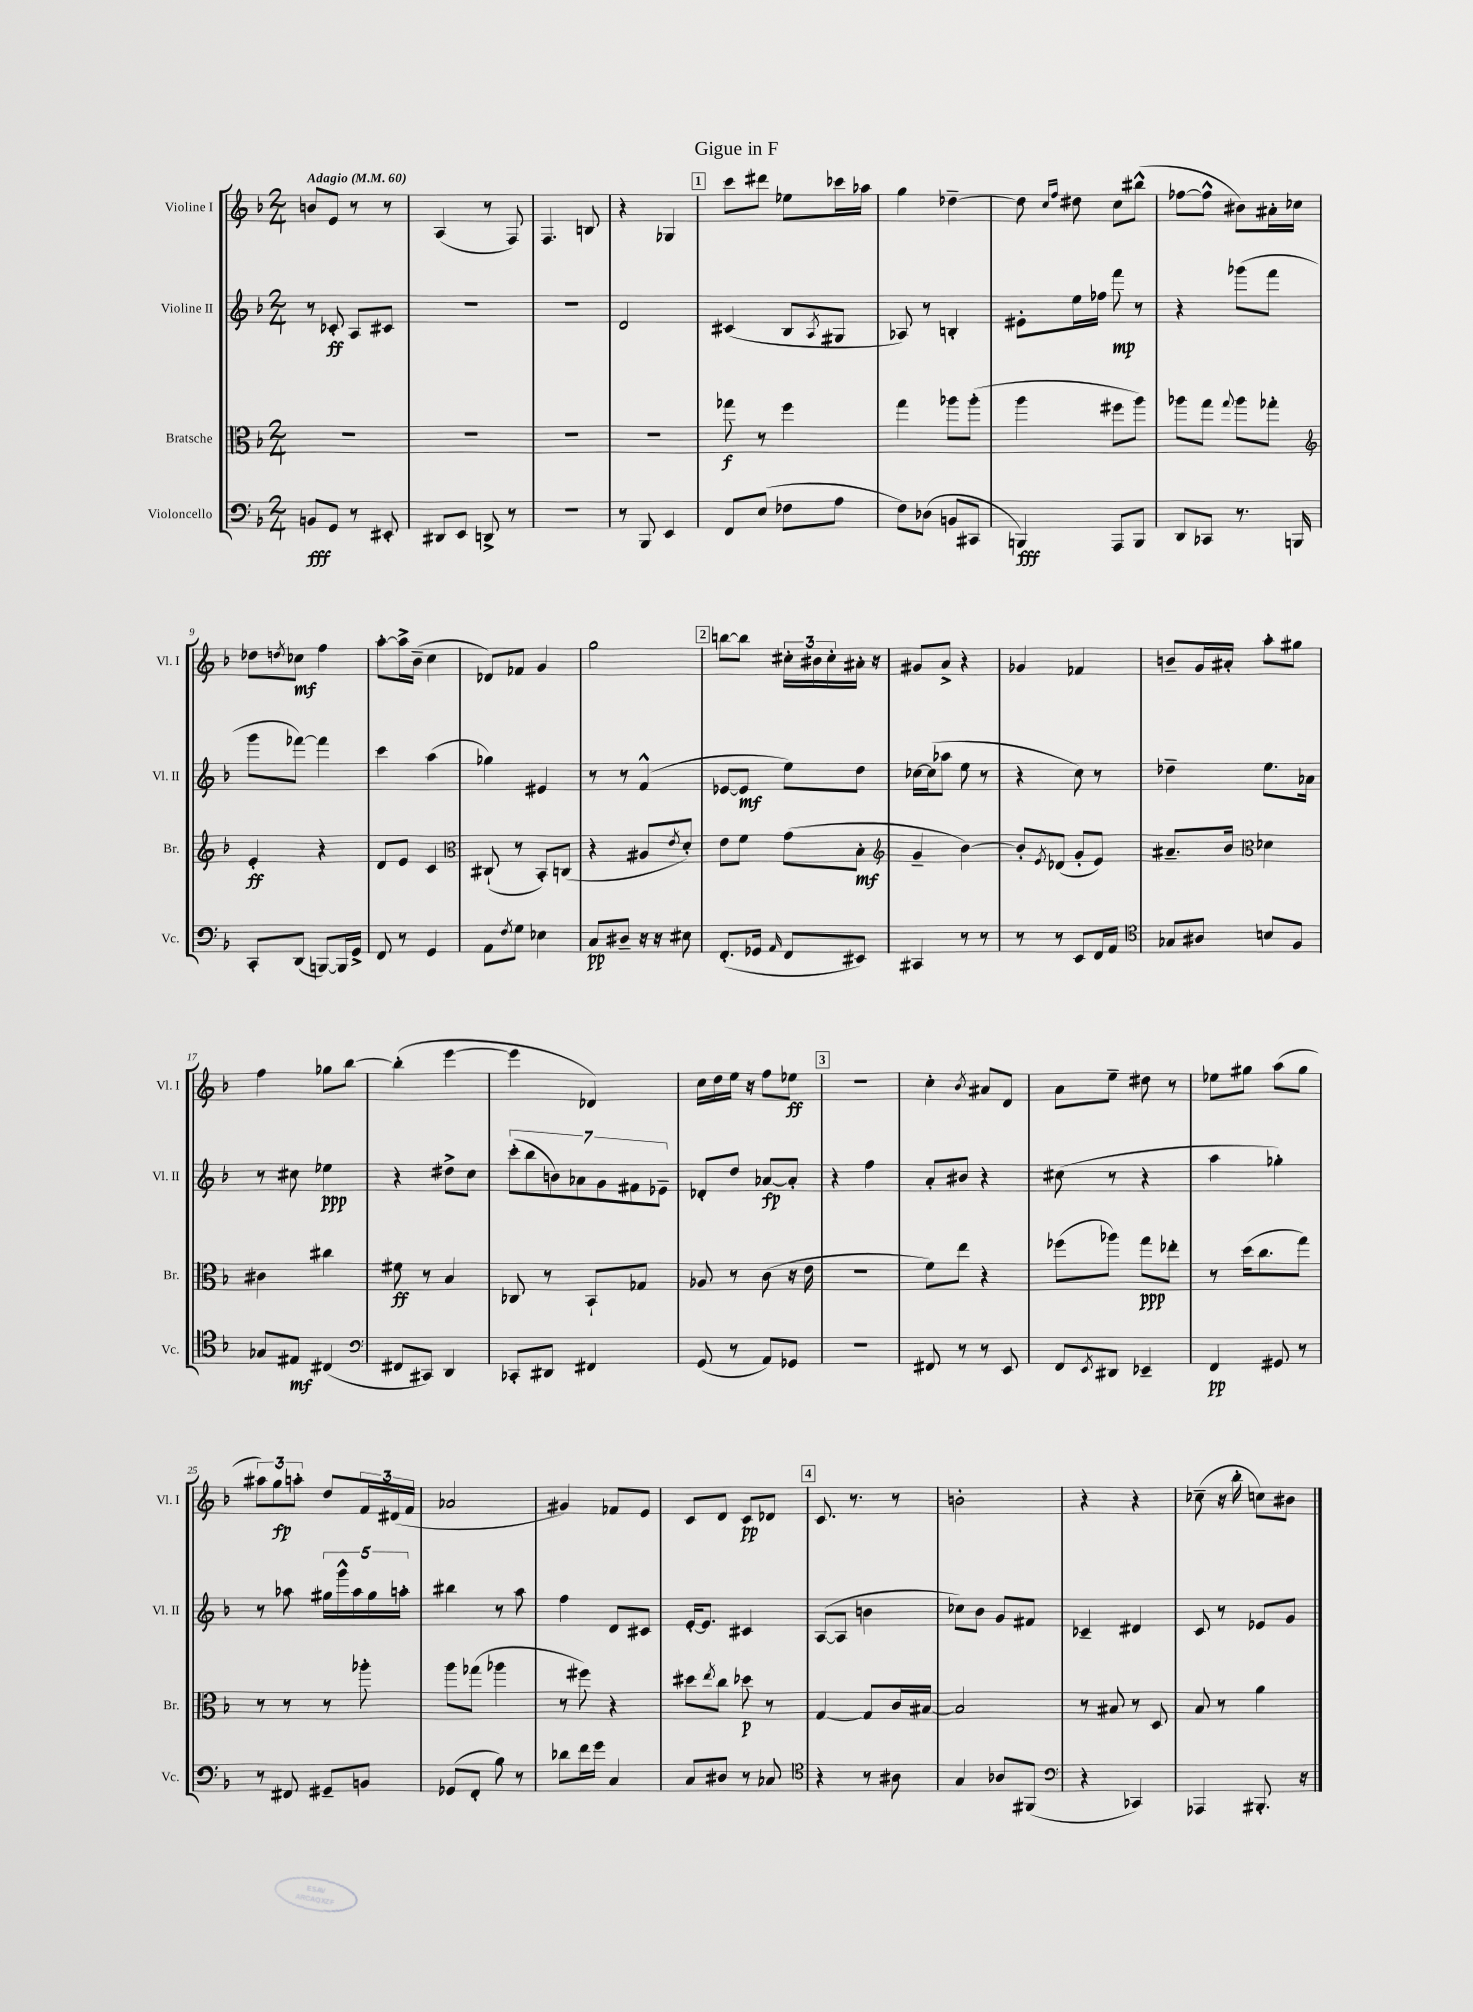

**kern	**kern	**kern	**kern
*staff4	*staff3	*staff2	*staff1
*clefF4	*clefC3	*clefG2	*clefG2
*k[b-]	*k[b-]	*k[b-]	*k[b-]
*M2/4	*M2/4	*M2/4	*M2/4
*MM60	*MM60	*MM60	*MM60
8BB	2r	8r	8b
8GG	.	8c-'	8e
8r	.	8A	8r
8EE#'	.	8c#	8r
=	=	=	=
8DD#	2r	2r	(4A
8EE	.	.	.
8DD^	.	.	8r
8r	.	.	8F)
=	=	=	=
2r	2r	2r	4.F
.	.	.	8B
=	=	=	=
8r	2r	2d	4r
8BBB-	.	.	.
4EE	.	.	4G-
=	=	=	=
8FF	8gg-	(4c#	8ccc
(8E	8r	.	8ddd#
8F-	4ff	8B-	8ee-
.	.	8qA	.
8A	.	8G#	16ccc-
.	.	.	16aa-
=	=	=	=
8F)	4gg	8A-)	4gg
(8D-	.	8r	.
8BB	8aa-	4B'	[4dd-~
8CC#	(8aa-'	.	.
=	=	=	=
4BBB)	4aa	8e#'	8dd-]
.	.	.	16qqcc
.	.	.	16qqff
.	.	16ee	8dd#
.	.	16ff-	.
8AAA	8ff#	8fff	8cc
8BBB	8aa)	8r	(8bb#^^
=	=	=	=
8DD	8aa-	4r	[8ff-
8CC-	8gg	.	8ff-^^]
.	8qqgg	.	.
8.r	8aa-	(8ggg-	8b#)
.	8gg-'	8fff	16a#'
16BBB	.	.	16cc-
=	=	=	=
*	*clefG2	*	*
8CC'	4e'	8ggg	8dd-
.	.	.	8qdd
(8DD	.	[8fff-)	8cc-
[8BBB)	4r	4fff-]	4ff
16BBB]	.	.	.
16GG^	.	.	.
=	=	=	=
8FF	8d	4ccc	[8aa'
8r	8e	.	16aa^]
.	.	.	(16b-~
4GG	4c	(4aa	4cc
=	=	=	=
*	*clefC3	*	*
8AA	(8C#`	4gg-)	8d-)
8qF	.	.	.
8G	8r	.	8f-
4E-	8BB-')	4e#	4g
.	(8C	.	.
=	=	=	=
8C	4r	8r	2gg
8D#~	.	8r	.
16r	8A#	(4f^^	.
16r	.	.	.
.	8qe	.	.
8E#	8d')	.	.
=	=	=	=
(8.FF'	8e	[8e-	[8bb
.	8f	8e-]	8bb]
16GG-	.	.	.
16qqAA	.	.	.
8FF	(8g	8ee)	24cc#'
.	.	.	24b#
.	.	.	24cc#'
8EE#)	8B-'	8dd	16a#'
.	.	.	16r
=	=	=	=
*	*clefG2	*	*
4CC#	4g~	[16cc-	8g#
.	.	(16cc-]	.
.	.	8aa-	8a^
8r	[4b-)	8ee	4r
8r	.	8r	.
=	=	=	=
8r	8b-']	4r	4g-
.	8qe	.	.
8r	(8d-	.	.
8EE	8g'	8cc)	4f-
16FF	8e)	8r	.
16AA	.	.	.
=	=	=	=
*clefC4	*	*	*
8G-	8.a#~	4dd-~	8b~
8A#	.	.	16g
.	16b-	.	16a#'
*	*clefC3	*	*
8B	4d-	8.ee	8aa'
8F	.	.	8gg#
.	.	16a-	.
=	=	=	=
8G-	4c#	8r	4ff
8E#	.	8cc#	.
(4C#	4cc#	4ee-	8gg-
.	.	.	[8bb-
=	=	=	=
*clefF4	*	*	*
8FF#	8f#	4r	(4bb-']
8CC#)	8r	.	.
4DD	4B-	8dd#^	[4eee
.	.	8cc	.
=	=	=	=
8CC-'	8C-	(14ccc'	4eee]
.	.	14bb-	.
8DD#	8r	.	.
.	.	14b)	.
.	.	14a-	.
4FF#	8BB-`	.	4d-)
.	.	14g	.
.	.	14f#	.
.	8G-	.	.
.	.	14e-~	.
=	=	=	=
(8GG	8A-	8d-'	16cc
.	.	.	16dd
8r	8r	8dd	16ee
.	.	.	16r
8AA)	(8c	[8a-	8ff
8GG-	16r	8a-']	8ee-
.	16e	.	.
=	=	=	=
2r	2r	4r	2r
.	.	4ff	.
=	=	=	=
8FF#	8f)	8a'	4cc'
8r	8ee	8b#	.
.	.	.	8qb-
8r	4r	4r	8a#
8EE	.	.	8d
=	=	=	=
8FF	(8ff-	(8cc#	8a
8qEE	.	.	.
8DD#	8aa-)	8r	8ee~
4EE-~	8gg	4r	8dd#
.	8ee-'	.	8r
=	=	=	=
4FF	8r	4aa	8ee-
.	(16dd	.	8gg#
.	8.cc	.	.
8GG#	.	4gg-')	(8aa
8r	8gg)	.	8gg#
=	=	=	=
8r	8r	8r	12aa#)
.	.	.	12gg
8FF#	8r	8aa-	.
.	.	.	12aa'
8GG#~	8r	20gg#	8dd
.	.	20ggg^^	.
.	.	20aa-	.
8BB	8aa-'	.	24f
.	.	20gg#	.
.	.	.	(24d#
.	.	20aa'	.
.	.	.	24f
=	=	=	=
(8GG-	8aa	4bb#	2a-
8FF'	(8gg-	.	.
8B-)	4aa-	8r	.
8r	.	8aa	.
=	=	=	=
8d-	8r	4ff	4g#)
16f	8ff#)	.	.
16g	.	.	.
4C	4r	8d	8f-
.	.	8c#	8e
=	=	=	=
8C	8dd#	[16e'	8c
.	.	8.e]	.
.	8qee	.	.
8D#	8cc	.	8d
8r	8dd-	4c#	8c
8C-	8r	.	8d-
=	=	=	=
*clefC4	*	*	*
4r	[4G	([8A	8.c
.	.	8A]	.
.	.	.	8.r
8r	8G]	4b	.
8A#	16c	.	8r
.	[16B#	.	.
=	=	=	=
4G	2B#]	8cc-)	2b'
.	.	8b-	.
8A-	.	8g	.
(8FF#	.	8f#	.
=	=	=	=
*clefF4	*	*	*
4r	8r	4c-~	4r
.	8B#	.	.
4CC-)	8r	4d#	4r
.	8D	.	.
=	=	=	=
4AAA-	8B-	8c	(8cc-~
.	8r	8r	16r
.	.	.	16bb-'
8.BBB#'	4a	8e-	8cc)
.	.	8g	8b#
16r	.	.	.
==	==	==	==
*-	*-	*-	*-
